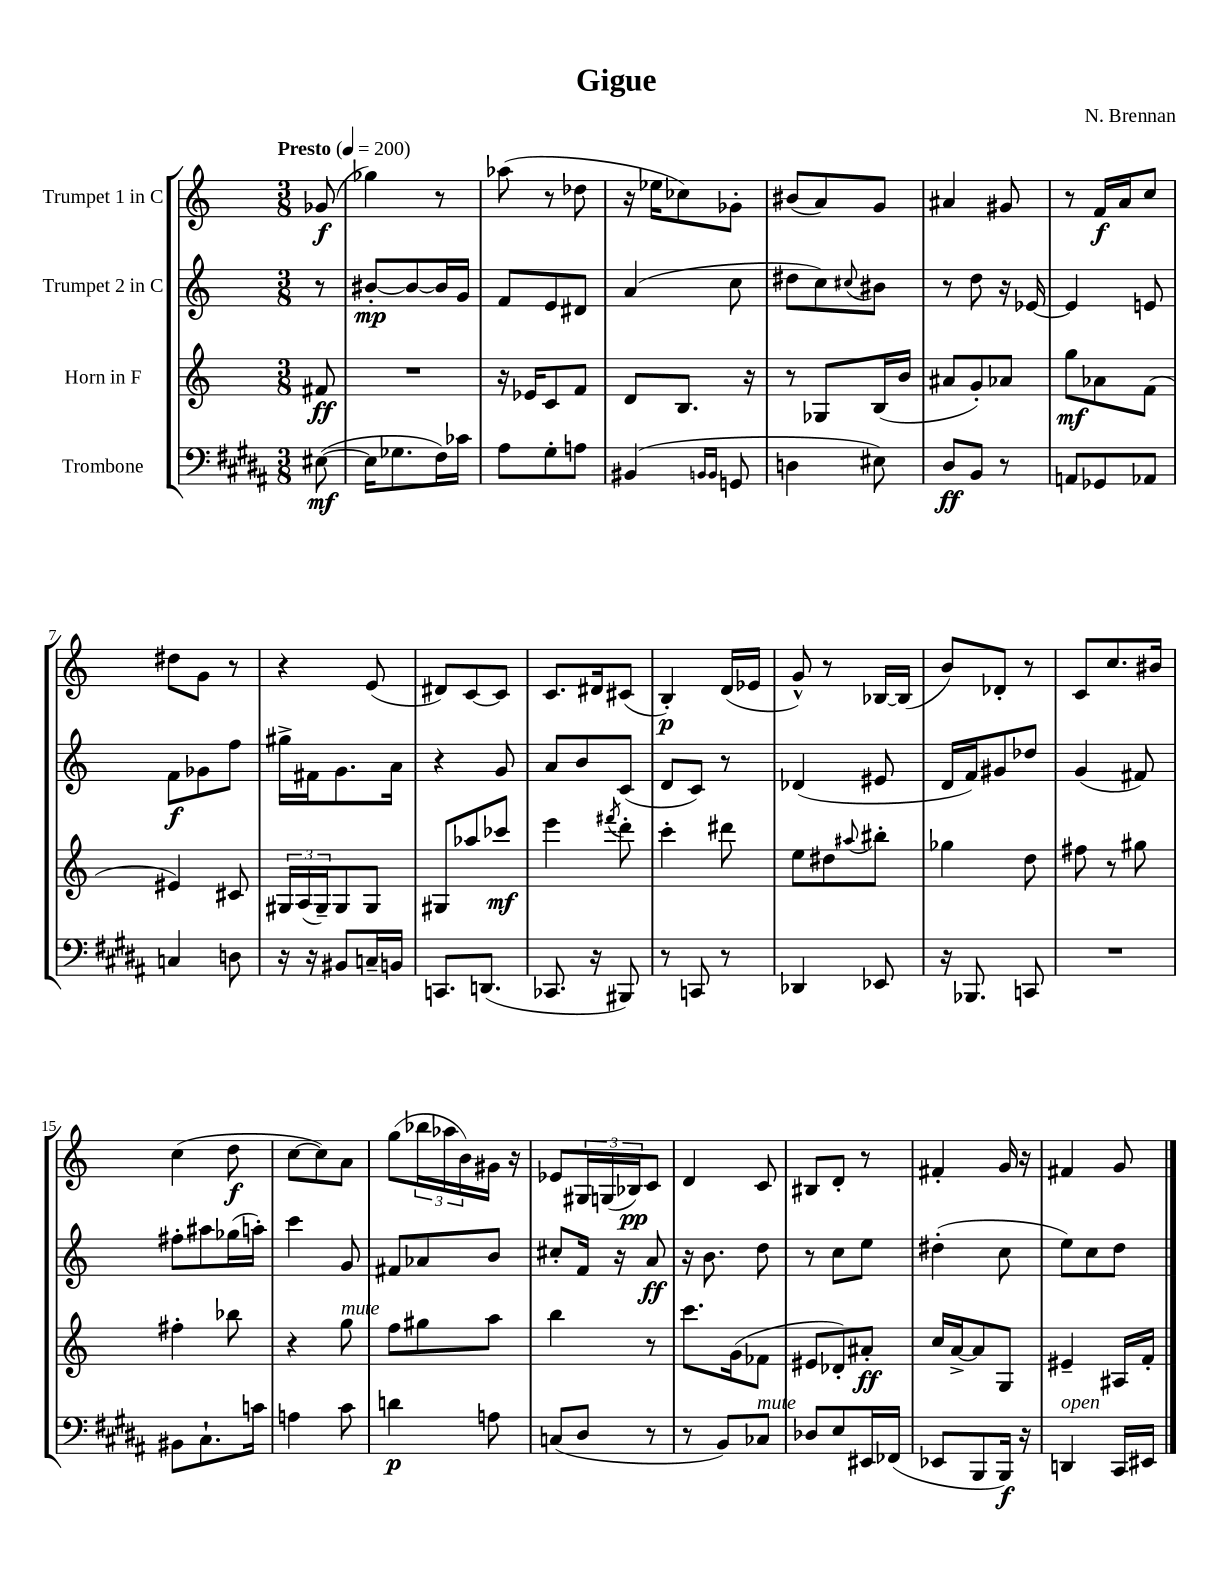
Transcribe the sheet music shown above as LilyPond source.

\header { title = "Gigue" composer = "N. Brennan" }
<<
\new StaffGroup <<
\new Staff = "s0" \with { instrumentName = "Trumpet 1 in C" } {
    \clef treble \key c \major \numericTimeSignature \time 3/8 \partial 8 \tempo "Presto" 4 = 200
    ges'8\f( |
    ges''4) r8 |
    aes''8( r8 des''8 |
    r16 ees''16 ces''8) ges'8-. |
    bis'8( a'8) g'8 |
    ais'4 gis'8 |
    r8 f'16\f a'16 c''8 |
    dis''8 g'8 r8 |
    r4 e'8( |
    dis'8) c'8~ c'8 |
    c'8. dis'16 cis'8( |
    b4-.\p) d'16( ees'16 |
    g'8-^) r8 bes16~ bes16( |
    b'8) des'8-. r8 |
    c'8 c''8. bis'16 |
    c''4( d''8\f |
    c''8~ c''8) a'8 |
    g''8( \tuplet 3/2 { bes''16 aes''16 b'16) } gis'16 r16 |
    ees'8 \tuplet 3/2 { gis16 g16( bes16\pp) } c'8 |
    d'4 c'8 |
    bis8 d'8-. r8 |
    fis'4-. g'16 r16 |
    fis'4 g'8 \bar "|." |
}
\new Staff = "s1" \with { instrumentName = "Trumpet 2 in C" } {
    \clef treble \key c \major \numericTimeSignature \time 3/8 \partial 8
    r8 |
    bis'8~-.\mp bis'8~ bis'16 g'16 |
    f'8 e'8 dis'8 |
    a'4( c''8 |
    dis''8 c''8) \appoggiatura { cis''8 } bis'8 |
    r8 d''8 r16 ees'16~ |
    ees'4 e'8 |
    f'8\f ges'8 f''8 |
    gis''16-> fis'16 g'8. a'16 |
    r4 g'8 |
    a'8 b'8 c'8( |
    d'8 c'8) r8 |
    des'4( eis'8 |
    d'16 f'16) gis'8 des''8 |
    g'4( fis'8) |
    fis''8-. ais''8 ges''16( a''16-.) |
    c'''4 g'8 |
    fis'8 aes'8 b'8 |
    cis''8-. f'16 r16 a'8\ff |
    r16 b'8. d''8 |
    r8 c''8 e''8 |
    dis''4-.( c''8 |
    e''8) c''8 d''8 \bar "|." |
}
\new Staff = "s2" \with { instrumentName = "Horn in F" } {
    \clef treble \key c \major \numericTimeSignature \time 3/8 \partial 8
    fis'8\ff |
    R4. |
    r16 ees'16 c'8 f'8 |
    d'8 b8. r16 |
    r8 ges8 b16( b'16 |
    ais'8 g'8-.) aes'8 |
    g''8\mf aes'8 f'8( |
    eis'4) cis'8 |
    \tuplet 3/2 { gis16 a16( gis16--) } gis8 gis8 |
    gis8 aes''8 ces'''8\mf |
    e'''4 \acciaccatura { fis'''8 } d'''8-. |
    c'''4-. dis'''8 |
    e''8 dis''8 \appoggiatura { ais''8 } bis''8-. |
    ges''4 d''8 |
    fis''8 r8 gis''8 |
    fis''4-. bes''8 |
    r4 g''8^\markup { \italic "mute" } |
    f''8 gis''8 a''8 |
    b''4 r8 |
    c'''8. g'16( fes'8 |
    eis'8 des'8-.) ais'8-.\ff |
    c''16 a'16~-> a'8 g8 |
    eis'4-- ais16 f'16-. \bar "|." |
}
\new Staff = "s3" \with { instrumentName = "Trombone" } {
    \clef bass \key b \major \numericTimeSignature \time 3/8 \partial 8
    eis8~\mf( |
    eis16 ges8. fis16) ces'16 |
    ais8 gis8-. a8 |
    bis,4( \grace { b,16 b,16 } g,8 |
    d4 eis8) |
    dis8\ff b,8 r8 |
    a,8 ges,8 aes,8 |
    c4 d8 |
    r16 r16 bis,8 c16-- b,16 |
    c,8. d,8.( |
    ces,8. r16 bis,,8) |
    r8 c,8 r8 |
    des,4 ees,8 |
    r16 bes,,8. c,8 |
    R4. |
    bis,8 cis8.-! c'16 |
    a4 cis'8 |
    d'4\p a8 |
    c8( dis8 r8 |
    r8 b,8) ces8^\markup { \italic "mute" } |
    des8 e8 eis,16 fes,16( |
    ees,8 b,,8 b,,16\f) r16 |
    d,4^\markup { \italic "open" } cis,16 eis,16 \bar "|." |
}
>>
>>
